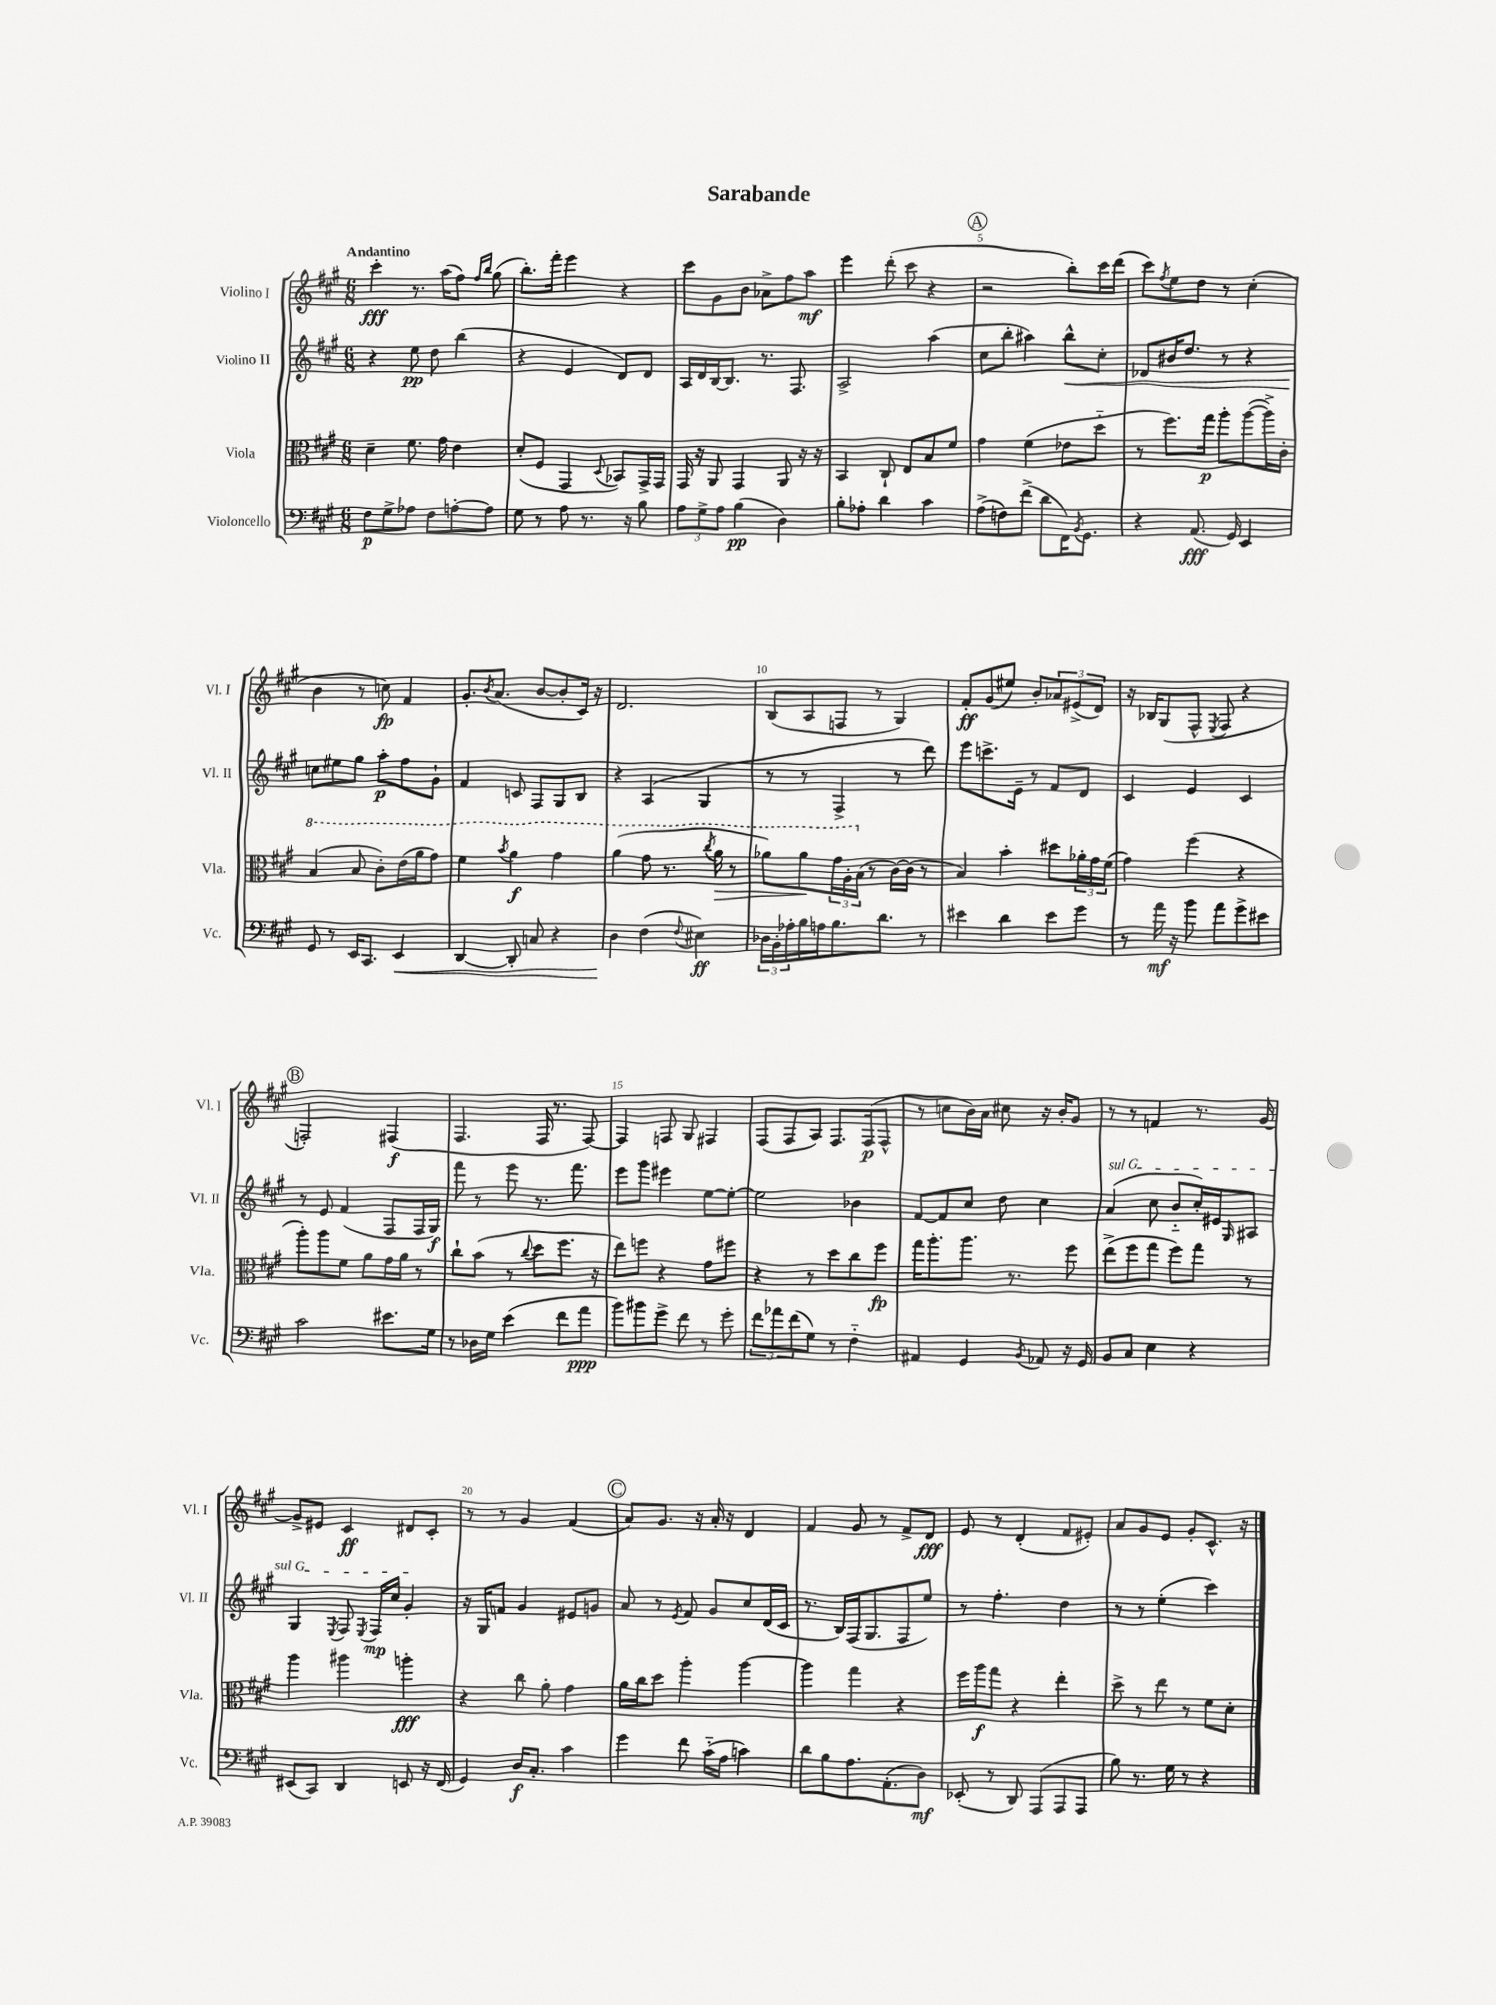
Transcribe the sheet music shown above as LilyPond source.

\header { title = "Sarabande" }
<<
\new StaffGroup <<
\new Staff = "s0" \with { instrumentName = "Violino I" shortInstrumentName = "Vl. I" } {
    \clef treble \key a \major \numericTimeSignature \time 6/8 \tempo "Andantino"
    cis'''4-.\fff r8. a''16( fis''8) \grace { fis''16 b''16 } gis''8( |
    b''8.-.) fis'''16-. e'''4 r4 |
    cis'''8 gis'8 b'8 aes'8-> fis''8 a''8\mf |
    e'''4 d'''8-.( cis'''8 r4 |
    \mark \markup { \circle "A" } r2 b''8-.) cis'''16 d'''16( |
    cis'''8) \acciaccatura { fis''8 } e''8 d''8 r8 cis''4-.( |
    b'4 r8 c''8\fp) fis'4 |
    gis'8.-. \acciaccatura { b'8 } a'8.( b'8~ b'8-. cis'16) r16 |
    d'2. |
    b8( a8 f8 r8 gis4) |
    fis'8-.\ff gis'8( eis''8) b'8-. \tuplet 3/2 { aes'8 eis'8->( d'8) } |
    r16 bes16 gis8( fis8-^ \acciaccatura { e8 } fis8 r4 |
    \mark \markup { \circle "B" } f2-.) fis4\f( |
    fis4. fis16 r8. fis8~) |
    fis4 f8 gis8 fis4 |
    fis8( fis8 a8) fis8. fis16\p( fis8-^ |
    r8 c''8 b'16) a'16 cis''8 r16 b'16-. gis'8 |
    r8 r8 f'4 r8. gis'16~ |
    gis'8-> eis'8 cis'4\ff dis'8 cis'8-. |
    r8 r8 gis'4 fis'4( |
    \mark \markup { \circle "C" } a'8) gis'8. r16 a'16-. r16 d'4 |
    fis'4 gis'8 r8 fis'8-> d'8\fff |
    e'8 r8 d'4-.( fis'8 eis'8-.) |
    a'8 gis'8 e'8 gis'8-. cis'8.-^ r16 \bar "|." |
}
\new Staff = "s1" \with { instrumentName = "Violino II" shortInstrumentName = "Vl. II" } {
    \clef treble \key a \major \numericTimeSignature \time 6/8
    r4 e''8\pp d''8 b''4( |
    r4 e'4 d'8) d'8 |
    a16 d'16 b16~ b8. r8. fis8. |
    a2-> a''4( |
    \mark \markup { \circle "A" } cis''8 b''8-. ais''4) b''8-^\< cis''8-. |
    des'8 bis'16 d''8. r8 r4 |
    c''8\! eis''8 gis''8 a''8-.\p fis''8 gis'8-! |
    fis'4 c'8 fis8 gis8 b8 |
    r4 a4( gis4 |
    r8 r8 fis4-> r8 d'''8) |
    e'''8 c'''8.-> e'16-- r8 fis'8 d'8 |
    cis'4 e'4 cis'4 |
    \mark \markup { \circle "B" } r8 e'8 fis'4( fis8 fis16 gis16\f) |
    fis'''8 r8 e'''8 r8. fis'''8. |
    e'''8 gis'''8 eis'''4 e''8~ e''8~-. |
    e''2 bes'4 |
    fis'8~ fis'8 cis''8 d''8 cis''4 |
    \once \override TextSpanner.bound-details.left.text = \markup { \italic "sul G" } a'4\startTextSpan( cis''8 b'8-_ cis''16-.) eis'16 \grace { gis16 } ais8 |
    gis4 \acciaccatura { e8 } fis8 \acciaccatura { e8 } fis16\mp cis''16 gis'4-.\stopTextSpan |
    r16 gis16 f'8 gis'4 eis'8 g'8 |
    \mark \markup { \circle "C" } a'8 r8 \acciaccatura { e'8 } fis'8 gis'8 cis''8 d'16( cis'16 |
    r8. b16) fis16( gis8. fis8 e''8) |
    r8 fis''4.-. d''4 |
    r8 r8 e''4-.( cis'''4) \bar "|." |
}
\new Staff = "s2" \with { instrumentName = "Viola" shortInstrumentName = "Vla." } {
    \clef alto \key a \major \numericTimeSignature \time 6/8
    d'4-- fis'8. gis'16 e'4 |
    d'8-.( fis8 gis,4 \appoggiatura { d8 } bes,8) gis,16-> gis,16 |
    gis,16 r16 a,8 gis,4 a,8 r16 r16 |
    b,4 cis8-! e8 b8 fis'8 |
    \mark \markup { \circle "A" } gis'4 fis'4( ees'8 d''8-_ |
    r8 fis''8.) gis''16\p a''8-. a''8~( a''16->) cis'16-. |
    \ottava #1 b'4( b'8 cis''8-.) e''16( a''16 gis''8) |
    fis''4 \acciaccatura { b''8 } a''4\f gis''4 |
    a''4( gis''8 r8. \acciaccatura { cis'''8 } a''16\> r8 |
    aes''8) aes''8\! \tuplet 3/2 { gis''16 a'16-. \ottava #0 b16( } r8 cis'16~) cis'16( r8 |
    b4) b'4-. dis''8 \tuplet 3/2 { aes'16-. gis'16 fis'16( } |
    gis'4) fis''4( r4 |
    \mark \markup { \circle "B" } a''8-.) a''8 fis'8 a'8 gis'16 a'16 r8 |
    cis''8-! b'8( r8 \appoggiatura { cis''8 } d''8 fis''8. r16 |
    e''8) f''8 r4 gis'8 fis''8 |
    r4 r8 d''8 cis''8 fis''8\fp |
    gis''16 a''8.-. a''8. r8. fis''8 |
    e''8->( fis''8 gis''8 fis''8) gis''8 r8 |
    a''4 ais''4 a''4-.\fff |
    r4 cis''8 a'8-. gis'4 |
    \mark \markup { \circle "C" } a'16 cis''16 d''8 a''4-. a''4~ |
    a''4 gis''4 r4 |
    fis''16 a''16\f gis''8 r4 e''4-. |
    d''8-> r8 e''8 r8 fis'8 d'8-. \bar "|." |
}
\new Staff = "s3" \with { instrumentName = "Violoncello" shortInstrumentName = "Vc." } {
    \clef bass \key a \major \numericTimeSignature \time 6/8
    fis8\p gis8-> aes8 fis8 a8~-. a8 |
    gis8 r8 a8 r8. r16 b8 |
    \tuplet 3/2 { a8 gis8-> a8 } b4\pp( d4) |
    b8-. aes8-. d'4 cis'4 |
    \mark \markup { \circle "A" } a8->( f8) fis'8->( d'8 fis,16) \acciaccatura { b,8 } gis,8. |
    r4 a,8.\fff( gis,16) e,4 |
    gis,8 r8 e,16 cis,8. e,4\< |
    d,4~ d,8-. c8 r4 |
    d4\! fis4( \appoggiatura { fis8 } eis4\ff) |
    \tuplet 3/2 { des16 b,16-. aes16-. } b16 a16 b8. d'8. r8 |
    eis'4 d'4 eis'8 gis'8 |
    r8 a'16\mf r16 b'8 a'8 gis'8-> eis'8 |
    \mark \markup { \circle "B" } cis'2 eis'8. gis16 |
    r8 des16 gis16 e'4( fis'8 a'8\ppp |
    b'8) bis'8 gis'8-> fis'8 r8 gis'8-. |
    \tuplet 3/2 { fis'8 aes'8 fis'8( } gis8) r8 fis4-_ |
    ais,4 gis,4 \acciaccatura { b,8 } aes,8 r16 gis,16 |
    b,8 cis8 e4 r4 |
    eis,8( cis,8) d,4 e,8 r16 fis,16( |
    gis,4) d16\f cis8.-. cis'4 |
    \mark \markup { \circle "C" } gis'4 fis'8 cis'16-_( a16 c'4) |
    d'8 b8 a8. a,8.-.( d8\mf) |
    ees,8-.( r8 d,8) a,,8( a,,8 a,,8 |
    b8) r8. gis16 r8 r4 \bar "|." |
}
>>
>>
\layout { \context { \Score \override BarNumber.break-visibility = ##(#f #t #t) barNumberVisibility = #(every-nth-bar-number-visible 5) } }
